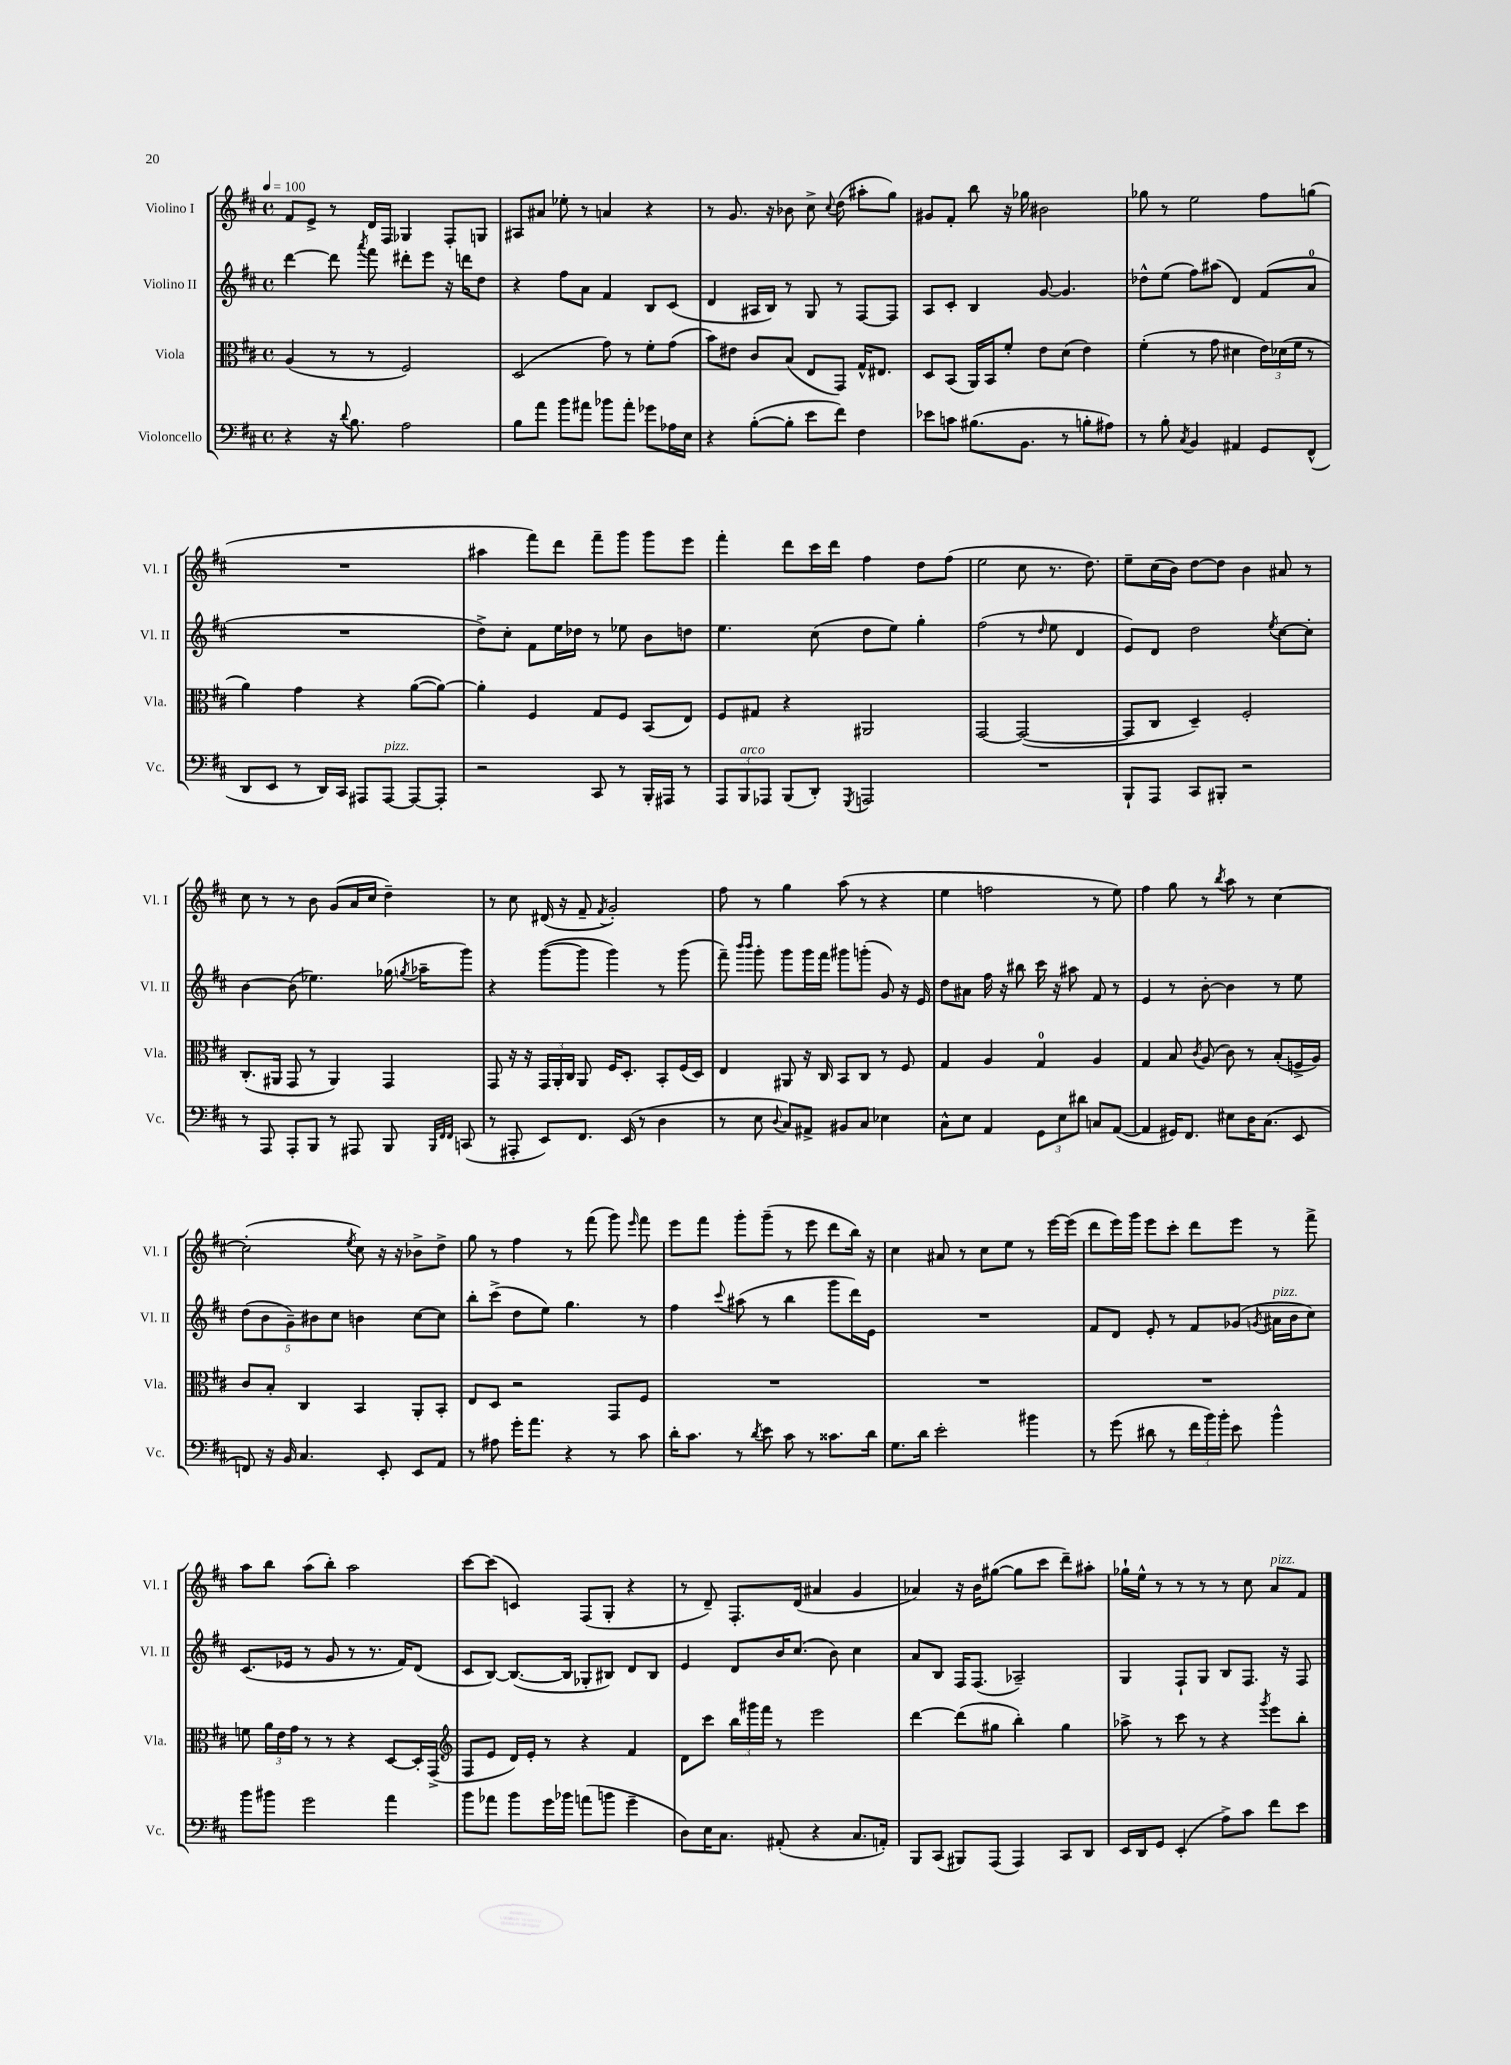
<<
\new StaffGroup <<
\new Staff = "s0" \with { instrumentName = "Violino I" shortInstrumentName = "Vl. I" } {
    \clef treble \key d \major \defaultTimeSignature \time 4/4 \tempo 4 = 100
    \autoBeamOff fis'8[ e'8]-> r8 d'16[ fis16] ges4 fis8[-. g8] |
    ais8[ ais'8] ees''8-. r8 a'4 r4 |
    r8 g'8. r16 bes'8 cis''8-> \appoggiatura { cis''8 } d''8( ais''8[-. g''8]) |
    gis'8[ fis'8]-. b''8 r16 ges''16 bis'2 |
    ges''8 r8 e''2 fis''8[ g''8]( |
    R1 |
    ais''4 fis'''8[) d'''8] fis'''8[-- g'''8] g'''8[ e'''8] |
    fis'''4-. d'''8[ cis'''16 d'''16] fis''4 d''8[ fis''8]( |
    e''2 cis''8 r8. d''8.) |
    e''8[-- cis''16( b'16]) d''8[~ d''8] b'4 ais'8 r8 |
    cis''8 r8 r8 b'8 g'8[( a'16 cis''16] d''4--) |
    r8 cis''8 dis'16( r16 fis'8-- \acciaccatura { fis'8 } g'2-.) |
    fis''8 r8 g''4 a''8( r8 r4 |
    e''4 f''2 r8 e''8) |
    fis''4 g''8 r8 \acciaccatura { b''8 } a''8 r8 cis''4~ |
    cis''2-.( \acciaccatura { e''8 } cis''8) r16 r16 bes'8[-> d''8]-> |
    g''8 r8 fis''4 r8 fis'''8( g'''8) \grace { e'''16 } fis'''8 |
    e'''8[ fis'''8] g'''8[-. g'''8]--( r8 e'''8 d'''8[ b''16]) r16 |
    cis''4 ais'8 r8 cis''8[ e''8] r8 e'''16[~ e'''16]( |
    d'''8[ e'''16) g'''16] e'''8[ cis'''8]-. d'''8[ e'''8] r8 fis'''8-> |
    a''8[ b''8] a''8[( b''8]-.) a''2 |
    cis'''8[~ cis'''8]( c'4) fis8[( g8]-. r4 |
    r8 d'8--) fis8.[-. d'16]( ais'4 g'4 |
    aes'4) r16 b'16[ gis''8]~( gis''8[ cis'''8] d'''8[--) ais''8]-. |
    ges''16[-! e''16]-^ r8 r8 r8 r8 cis''8 a'8[^\markup { \italic "pizz." } fis'8] \bar "|." |
}
\new Staff = "s1" \with { instrumentName = "Violino II" shortInstrumentName = "Vl. II" } {
    \clef treble \key d \major \defaultTimeSignature \time 4/4
    \autoBeamOff d'''4~ d'''8 \acciaccatura { a'''8 } fis'''8 dis'''8[-. e'''8] r16 d'''16[ d''8] |
    r4 fis''8[ a'8] fis'4 b8[ cis'8]( |
    d'4 ais16[ b16]) r8 g8 r8 fis8[~ fis8] |
    a8[ cis'8]-. b4 g'8~ g'4. |
    des''8[-^ e''8]( fis''8[) ais''8]( d'4) fis'8[( a'8]-0 |
    R1 |
    d''8[->) cis''8]-. fis'8[ e''16 des''16] r8 ees''8 b'8[ d''8] |
    e''4. cis''8( d''8[ e''8]) g''4-. |
    fis''2( r8 \grace { d''16 } e''8 d'4 |
    e'8[) d'8] d''2 \acciaccatura { e''8 } cis''8[~ cis''8]-. |
    b'4~ b'8( ees''4.) ges''16( \acciaccatura { g''8 } aes''16[-- g'''8]) |
    r4 g'''8[~( g'''8] g'''4) r8 g'''8( |
    fis'''8--) \grace { b'''16[ b'''16] } g'''8-. g'''8[ g'''16 fis'''16] gis'''8[ g'''8]-.( g'8) r16 e'16 |
    d''8[ ais'8] fis''16 r16 bis''8 cis'''16 r16 ais''8 fis'8 r8 |
    e'4 r8 b'8~-. b'4 r8 e''8 |
    \tuplet 5/4 { d''8[( b'8 g'8--) bis'8 cis''8] } b'4 cis''8[~ cis''8] |
    b''8[-. cis'''8]->( d''8[ e''8]) g''4. r8 |
    fis''4 \appoggiatura { cis'''8 } ais''8( r8 b''4 g'''8[ d'''16) e'16] |
    R1 |
    fis'8[ d'8] e'8-. r8 fis'8[ ges'8]( \acciaccatura { g'8 } ais'16[^\markup { \italic "pizz." } b'16 cis''8]) |
    cis'8.[( ees'16] r8 g'8 r8 r8. fis'16[) d'8]( |
    cis'8[ b8]~) b8.[~( b16] ges8[-. bis8]) d'8[ bis8] |
    e'4 d'8[ b'16 cis''8.]( b'8) cis''4 |
    a'8[ b8] fis16[ fis8.]( aes2--) |
    g4 fis8[-! g8] b8[ fis8.] r16 fis8 \bar "|." |
}
\new Staff = "s2" \with { instrumentName = "Viola" shortInstrumentName = "Vla." } {
    \clef alto \key d \major \defaultTimeSignature \time 4/4
    \autoBeamOff a4( r8 r8 fis2) |
    d2( g'8) r8 fis'8[-. g'8]( |
    b'8[) eis'8] cis'8[ b8]( e8[ g,8]) g16[-^ eis8.] |
    d8[ b,8]( a,16[) b,16 fis'8]-. e'8[ d'8]( e'4) |
    fis'4-.( r8 g'8 dis'4 \tuplet 3/2 { e'16[) des'16( fis'16] } r8 |
    a'4) g'4 r4 a'8[~( a'8]~) |
    a'4-. fis4 g8[ fis8] b,8[( e8]) |
    fis8[ gis8] r4 ais,2 |
    g,2~ g,2~( |
    g,8[ cis8] d4--) fis2-. |
    cis8.[-.( ais,16] g,8 r8 ais,4) g,4 |
    g,8 r16 r16 \tuplet 3/2 { g,16[ a,16-. cis16] } a,8 fis16[ d8.]-. b,8[-. fis16( d16]) |
    e4 ais,8 r16 cis16 b,8[ cis8] r8 fis8 |
    g4 a4 g4-0 a4 |
    g4 b8 \acciaccatura { cis'8 } a8( cis'8) r8 b8[-.( f16-> a16]) |
    cis'8[ b8]-. cis4 b,4 a,8[-. b,8]-. |
    e8[ d8] r2 g,8[ fis8] |
    R1 |
    R1 |
    R1 |
    f'8 \tuplet 3/2 { a'16[ e'16 g'16] } r8 r8 r4 d8[~ d16-. g,16]->( |
    \clef treble fis8[ e'8] d'16[) e'16]-. r8 r4 fis'4 |
    d'8[ cis'''8] \tuplet 3/2 { b''16[ gis'''16 fis'''16] } r8 e'''2 |
    d'''4~ d'''8[( gis''8] b''4-.) gis''4 |
    aes''8-> r8 cis'''8 r8 r4 \acciaccatura { g'''8 } e'''8[ b''8]-. \bar "|." |
}
\new Staff = "s3" \with { instrumentName = "Violoncello" shortInstrumentName = "Vc." } {
    \clef bass \key d \major \defaultTimeSignature \time 4/4
    \autoBeamOff r4 r16 \appoggiatura { d'8 } b8. a2 |
    b8[ a'8] b'8[ ais'8] bes'8[ ais'8]-. ges'8[ aes16 e16] |
    r4 b8[~-.( b8]-. e'8[ fis'8]) fis4 |
    ees'8[ c'8] bis8.[( b,8.] r8 b8[-. ais8]) |
    r8 b8-. \acciaccatura { cis8 } b,4 ais,4 g,8[ fis,8]-^( |
    d,8[ e,8] r8 d,16[) cis,16] ais,,8[ ais,,8]~^\markup { \italic "pizz." } ais,,8[~ ais,,8]-. |
    r2 cis,8 r8 b,,16[-. ais,,16] r8 |
    \tuplet 3/2 { a,,8[ b,,8^\markup { \italic "arco" } aes,,8] } b,,8[( d,8]-.) \acciaccatura { g,,8 } a,,2 |
    R1 |
    b,,8[-! a,,8] cis,8[ bis,,8]-. r2 |
    r8 a,,8 a,,8[-. b,,8] r8 ais,,8 b,,8 \grace { b,,32[ fis,32 fis,32] } c,8( |
    r8 ais,,8-. e,8[) fis,8.] e,16( r8 d4 |
    r8 e8 \appoggiatura { d8 } cis8[) ais,8]-> bis,8[ cis8] ees4 |
    cis8[-^ e8] a,4 \tuplet 3/2 { g,8[ e8 dis'8] } c8[ a,8]~( |
    a,4 gis,16[) fis,8.] eis8[ d16 cis8.]( e,8 |
    f,8) r16 b,16 cis4. e,8-. e,8[ a,8] |
    r8 ais8 g'16[-. a'8.] r4 r8 cis'8 |
    d'16[-. cis'8.] r8 \acciaccatura { d'8 } e'8 cis'8 r8 cisis'8.[ d'16] |
    g8.[ d'16] e'2-. bis'4 |
    r8 g'8( dis'8 r8 \tuplet 3/2 { fis'16[ b'16) b'16]-. } e'8 b'4-^ |
    b'8[ bis'8] g'2 a'4 |
    b'8[ aes'8] b'8[ g'16 bes'16] a'8[( b'8] g'4-- |
    d8[) e16 cis8.] ais,8-.( r4 cis8.[ a,16]-.) |
    b,,8[ cis,8]( bis,,8[) a,,8]( a,,4) cis,8[ d,8] |
    e,16[ d,16 g,8] e,4-.( a8[->) cis'8] fis'8[ e'8] \bar "|." |
}
>>
>>
\layout { \context { \Score \remove "Bar_number_engraver" } }
